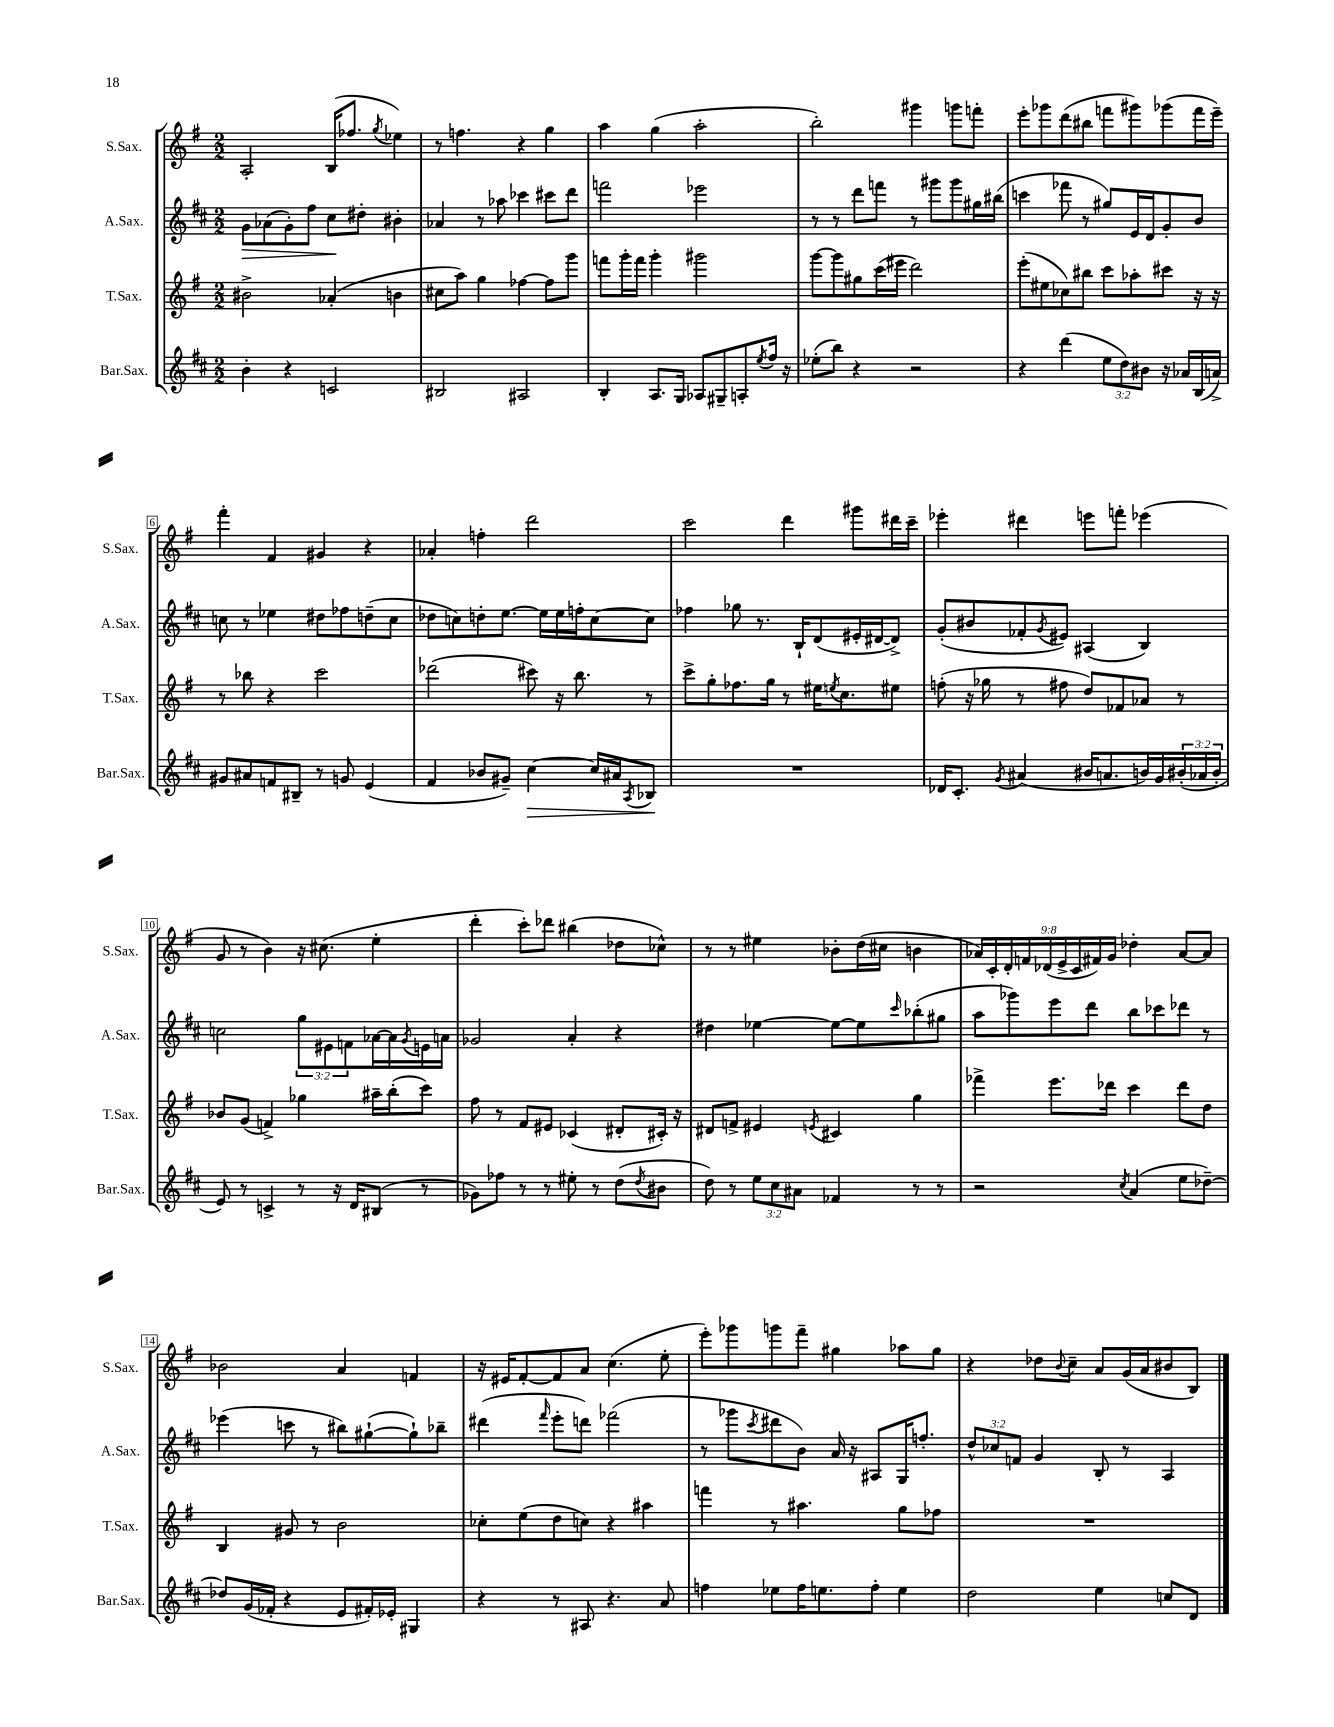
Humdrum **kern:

**kern	**dynam	**kern	**kern	**dynam	**kern
*part4	*part4	*part3	*part2	*part2	*part1
*staff4	*staff4	*staff3	*staff2	*staff2	*staff1
*I"Bar.Sax.	*	*I"T.Sax.	*I"A.Sax.	*	*I"S.Sax.
*I'Bar.Sax.	*	*I'T.Sax.	*I'A.Sax.	*	*I'S.Sax.
*clefG2	*	*clefG2	*clefG2	*	*clefG2
*k[f#c#]	*	*k[f#]	*k[f#c#]	*	*k[f#]
*M2/2	*	*M2/2	*M2/2	*	*M2/2
=1	=1	=1	=1	=1	=1
!	!	!	!	!LO:HP:b	!
4b'\	.	2b#X^\	8g\L	>	2A'/
.	.	.	(8a-X\	.	.
4r	.	.	8g'\)	.	.
.	.	.	8ff#\J	.	.
2cn/	.	(4a-X'/	8cc#\L	.	(16B/KL
.	.	.	.	.	8.ff-X/J
.	.	.	8dd#X'\J	]	.
.	.	.	.	.	8qgg/
.	.	4bn\	4b#X'\	.	4ee-X\)
=2	=2	=2	=2	=2	=2
2B#X/	.	8cc#X\L	4a-X/	.	8r
.	.	8aa\J)	.	.	4.ffn\
.	.	4gg\	8r	.	.
.	.	.	8aa-X\	.	.
2A#X/	.	[4ff-X\	4ccc-X\	.	4r
.	.	8ff-\L]	8ccc#X\L	.	4gg\
.	.	8ggg\J	8ddd\J	.	.
=3	=3	=3	=3	=3	=3
4B'/	.	8fffn\L	2fffn\	.	4aa\
.	.	16ggg'\L	.	.	.
.	.	16fff\JJ	.	.	.
8.A/L	.	4ggg'\	.	.	(4gg\
16G/Jk	.	.	.	.	.
8A-X/L	.	2ggg#X\	2eee-X\	.	2aa'\
8G#X~/	.	.	.	.	.
8An'/	.	.	.	.	.
8qee/	.	.	.	.	.
16ff#/Jk	.	.	.	.	.
16r	.	.	.	.	.
=4	=4	=4	=4	=4	=4
(8ee-X'\L	.	[8ggg\L	8r	.	2bb'\)
8bb\J)	.	8ggg\]	8r	.	.
4r	.	8gg#X\	8ddd\L	.	.
.	.	(16ccc\L	8fffn\J	.	.
.	.	16eee#X\JJ	.	.	.
2r	.	2ddd\)	8r	.	4ggg#X\
.	.	.	8ggg#X\L	.	.
.	.	.	8ggg#\	.	8gggn\L
.	.	.	16gg#X\L	.	8fffn'\J
.	.	.	(16bb#X\JJ	.	.
=5	=5	=5	=5	=5	=5
4r	.	(8eee'\L	4cccn\	.	8eee'\L
.	.	8ee#X\	.	.	8ggg-X\
(4ddd\	.	8cc-X\)	8fff-X\	.	(8ddd\
.	.	8bb#X\J	8r	.	8bb#X\J
12ee\L	.	8ccc\L	8gg#X/L)	.	8fffn\L
12dd\)	.	.	.	.	.
.	.	8aa-X'\	16e/L	.	8ggg#X\)
12b#X\J	.	.	.	.	.
.	.	.	16d/J	.	.
16r	.	8ccc#X\J	8g'/	.	(8ggg-X\
16a-X/LL	.	.	.	.	.
(16B/	.	16r	8b/J	.	16fff\L
16an^/JJ)	.	16r	.	.	16eee~\JJ)
!!LO:LB:g=z
=6	=6	=6	=6	=6	=6
8g#X/L	.	8r	8ccn\	.	4fff#'\
8a#X/	.	8bb-X\	8r	.	.
8fn/	.	4r	4ee-X\	.	4f#/
8B#X~/J	.	.	.	.	.
8r	.	2ccc\	8dd#X\L	.	4g#X/
8gn/	.	.	8ff-X\	.	.
(4e/	.	.	(8ddn~\	.	4r
.	.	.	8cc\J	.	.
=7	=7	=7	=7	=7	=7
4f#/	.	(2ddd-X\	8dd-X\L	.	4a-X'/
.	.	.	8ccn\)	.	.
8b-X/L	.	.	8ddn'\	.	4ffn'\
8g#X~/J)	.	.	[8.ee\J	.	.
!	!LO:HP:b	!	!	!	!
[4cc#\	>	8ccc#X\)	.	.	2ddd\
.	.	.	16ee\LL]	.	.
.	.	16r	16ee\	.	.
.	.	8.bb\	16ffn'\J	.	.
16cc#/LL]	.	.	[8cc\	.	.
16a#X/J	.	.	.	.	.
8qA/	.	.	.	.	.
8B-X/J	.	8r	8cc\J]	.	.
.	]	.	.	.	.
=8	=8	=8	=8	=8	=8
1r	.	8ccc^\L	4ff-X\	.	2ccc\
.	.	8gg'\	.	.	.
.	.	8.ff-X\	8gg-X\	.	.
.	.	.	8.r	.	.
.	.	16gg\Jk	.	.	.
.	.	8r	.	.	4ddd\
.	.	.	16B`/KL	.	.
.	.	16ee#X\KL	(8d/	.	.
.	.	8qeen/	.	.	.
.	.	8.cc\	.	.	.
.	.	.	16e#X'/L	.	8ggg#X\L
.	.	.	[16d#X/J	.	.
.	.	8ee#X\J	8d#^/J])	.	16ddd#X\L
.	.	.	.	.	16ccc~\JJ
=9	=9	=9	=9	=9	=9
16d-X/KL	.	(8ffn'\	(8g'/L	.	4eee-X'\
8.c#'/J	.	.	.	.	.
.	.	16r	8b#X/	.	.
.	.	16gg-X\	.	.	.
8qg/	.	.	.	.	.
(4a#X/	.	8r	8f-X'/	.	4ddd#X\
.	.	.	8qg/	.	.
.	.	8ff#X\	8e#X/J)	.	.
16b#X/KL	.	8dd/L)	(4A#X/	.	8eeen\L
8.an/	.	.	.	.	.
.	.	8f-X/	.	.	8fffn'\J
16bn/L)	.	8a-X/J	4B/)	.	(4eee-X\
16g/	.	.	.	.	.
(24b#X'/	.	8r	.	.	.
24a-X/	.	.	.	.	.
24b#'/JJ	.	.	.	.	.
!!LO:LB:g=z
=10	=10	=10	=10	=10	=10
8e/)	.	8b-X/L	2ccn\	.	8g/
8r	.	(8g/J	.	.	8r
4cn^/	.	4fn^/)	.	.	4b\)
8r	.	4gg-X\	12gg\L	.	16r
.	.	.	.	.	(8.cc#X\
.	.	.	12e#X\	.	.
16r	.	.	.	.	.
.	.	.	12fn\	.	.
16d/KL	.	.	.	.	.
(8B#X/J	.	16aa#X~\LL	[16a-X\L	.	4ee'\
.	.	(16bb'\J	16a-\]	.	.
.	.	.	8qg/	.	.
8r	.	8ccc\J)	16en\	.	.
.	.	.	16an\JJ	.	.
=11	=11	=11	=11	=11	=11
8g-X\L)	.	8ff#\	2g-X/	.	4ddd'\
8ff-X\J	.	8r	.	.	.
8r	.	8f#/L	.	.	8ccc'\L)
8r	.	8e#X/J	.	.	8ddd-X\J
8ee#X'\	.	(4c-X/	4a'/	.	(4bb#X\
8r	.	.	.	.	.
(8dd\L	.	8d#X'/L	4r	.	8dd-X\L
8qdd/	.	.	.	.	.
8b#X\J	.	16c#X'/Jk)	.	.	8cc-X^^\J)
.	.	16r	.	.	.
=12	=12	=12	=12	=12	=12
8dd\)	.	8d#X/L	4dd#X\	.	8r
8r	.	8fn^/J	.	.	8r
12ee\L	.	4e#X/	[4ee-X\	.	4ee#X\
12cc#\	.	.	.	.	.
12a#X\J	.	.	.	.	.
.	.	8qen/	.	.	.
4f-X/	.	4c#X/	8ee-\L_	.	8b-X'\L
.	.	.	8ee-\]	.	(16dd\L
.	.	.	.	.	16cc#X\JJ
.	.	.	16qqccc#/	.	.
8r	.	4gg\	(8bb-X'\	.	4bn\
8r	.	.	8gg#X\J	.	.
=13	=13	=13	=13	=13	=13
2r	.	4fff-X^\	8aa\L	.	18a-X/LL)
.	.	.	.	.	18c'/
.	.	.	.	.	18d'/
.	.	.	8ggg-X\)	.	.
.	.	.	.	.	18fn/
.	.	.	.	.	(18d-X/
.	.	8.eee\L	8eee\	.	.
.	.	.	.	.	18e^/
.	.	.	.	.	18c/
.	.	.	8ddd\J	.	.
.	.	.	.	.	18f#X/)
.	.	16ddd-X\Jk	.	.	.
.	.	.	.	.	18g/JJ
8qcc#/	.	.	.	.	.
(4a/	.	4ccc\	8bb\L	.	4dd-X'\
.	.	.	8ccc-X\	.	.
8ee\L	.	8ddd-\L	8ddd-X\J	.	[8a-/L
[8dd-X~\J)	.	8dd\J	8r	.	8a-/J]
!!LO:LB:g=z
=14	=14	=14	=14	=14	=14
8dd-X/L]	.	4B/	(4eee-X\	.	2b-X\
(16g/L	.	.	.	.	.
16f-X'/JJ	.	.	.	.	.
4r	.	8g#X/	8cccn\	.	.
.	.	8r	8r	.	.
8e/L	.	2b\	8bb#X\L)	.	4a/
16f#X'/L)	.	.	([8gg#X`\	.	.
16e-X'/JJ	.	.	.	.	.
4G#X/	.	.	8gg#`\])	.	4fn/
.	.	.	8bb-X~\J	.	.
=15	=15	=15	=15	=15	=15
4r	.	8cc-X'\L	(4ddd#X\	.	16r
.	.	.	.	.	16e#X/KL
.	.	(8ee\	.	.	[8f#'/
.	.	.	16qqfff#/	.	.
8r	.	8dd\	8eee'\L	.	8f#/]
8A#X/	.	8ccn\J)	8dddn\J)	.	8a/J
4.r	.	4r	(2fff-X\	.	(4.cc\
.	.	4aa#X\	.	.	.
8a/	.	.	.	.	8ee'\
=16	=16	=16	=16	=16	=16
4ffn\	.	4fffn\	8r	.	8eee'\L)
.	.	.	8ggg-X\L	.	8ggg-X\
.	.	.	8qccc#/	.	.
8ee-X\L	.	8r	8ddd#X\	.	8gggn\
16ff\K	.	4.aa#X\	8b\J)	.	8fff#~\J
8.een\	.	.	.	.	.
.	.	.	16a/	.	4gg#X\
.	.	.	16r	.	.
8ff'\J	.	.	8A#X/L	.	.
4ee\	.	8gg\L	16G/K	.	8aa-X\L
.	.	.	8.ffn'/J	.	.
.	.	8ff-X\J	.	.	8gg#\J
=17	=17	=17	=17	=17	=17
2dd\	.	1r	12dd^^/L	.	4r
.	.	.	12cc-X/	.	.
.	.	.	12fn/J	.	.
.	.	.	4g/	.	8dd-X\L
.	.	.	.	.	8qqb/
.	.	.	.	.	8cc~\J
4ee\	.	.	8B'/	.	8a/L
.	.	.	8r	.	(16g/L
.	.	.	.	.	16a/J
8ccn/L	.	.	4A/	.	8b#X/
8d/J	.	.	.	.	8B/J)
==	==	==	==	==	==
*-	*-	*-	*-	*-	*-
